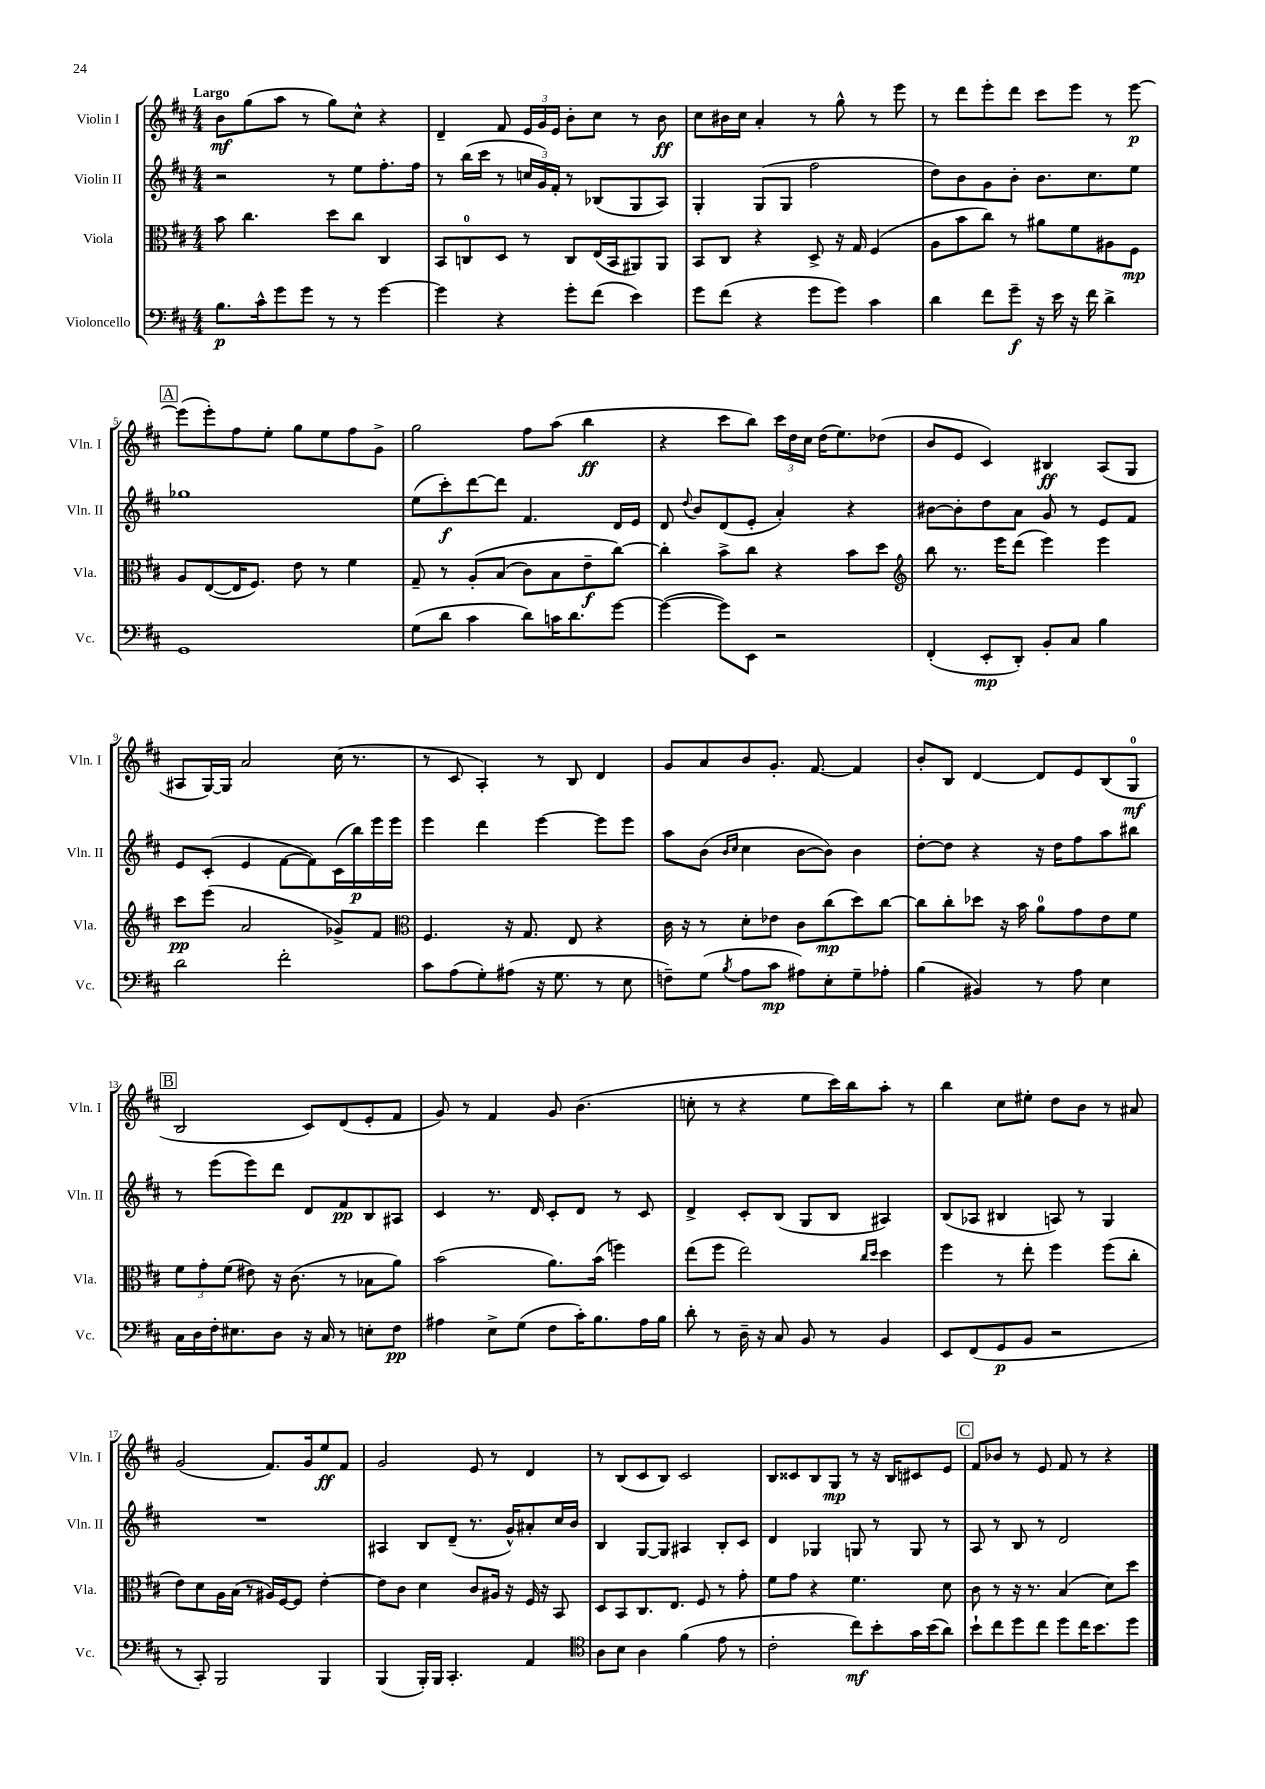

**kern	**kern	**kern	**kern
*staff4	*staff3	*staff2	*staff1
*clefF4	*clefC3	*clefG2	*clefG2
*k[f#c#]	*k[f#c#]	*k[f#c#]	*k[f#c#]
*M4/4	*M4/4	*M4/4	*M4/4
8.B	8b	2r	8b
.	4.cc#	.	(8gg
16c#^^	.	.	.
8g	.	.	8aa
8g	.	.	8r
8r	8dd	8r	8gg)
8r	8cc#	8ee	8cc#^^
[4g	4C#	8.ff#'	4r
.	.	16ff#	.
=	=	=	=
4g]	8BB	8r	4d~
.	8C	(16bb	.
.	.	16ccc#	.
4r	8D	8r	8f#
.	8r	24cc	24e
.	.	24g)	24g
.	.	24f#'	24e
8g'	8C	8r	8b'
(8f#	(16E	(8B-	8cc#
.	16BB	.	.
4e)	8AA#)	8G	8r
.	8AA#	8A)	8b
=	=	=	=
8g	8BB	4G'	8cc#
(8f#	8C#	.	16b#
.	.	.	16cc#
4r	4r	(8G	4a'
.	.	8G	.
8g	8D^	2ff#	8r
8g)	16r	.	8gg^^
.	16G	.	.
4c#	(4F#	.	8r
.	.	.	8eee
=	=	=	=
4d	8A	8dd)	8r
.	8b	8b	8ddd
8f#	8cc#)	8g	8eee'
8g~	8r	8b'	8ddd
16r	8a#	8.b	8ccc#
16e	.	.	.
16r	8f#	.	8eee
16f#	.	8.cc#	.
4d^	8A#	.	8r
.	8F#	8ee	[8eee
=	=	=	=
1GG	8A	1gg-	(8eee]
.	([8E	.	8eee')
.	16E]	.	8ff#
.	8.F#)	.	.
.	.	.	8ee'
.	8e	.	8gg
.	8r	.	8ee
.	4f#	.	8ff#
.	.	.	8g^
=	=	=	=
(8G	8G~	(8ee	2gg
8d	8r	8ccc#')	.
4c#	&(8A'	[8ddd	.
.	(8B	8ddd]	.
8d)	8c#)	4.f#	8ff#
16c	8B	.	(8aa
8.d	.	.	.
.	8e~	.	4bb
[8g	[8cc#&)	16d	.
.	.	16e	.
=	=	=	=
(4g_	4cc#']	8d	4r
.	.	8qqdd	.
.	.	8b	.
8g])	8b^	(8d	8ccc#
8EE	8cc#	8e'	8bb)
2r	4r	4a')	24ccc#
.	.	.	24dd
.	.	.	24cc#
.	.	.	(16dd
.	.	.	8.ee)
.	8b	4r	.
.	8dd	.	(8dd-
=	=	=	=
*	*clefG2	*	*
(4FF#'	8bb	[8b#	8b
.	8.r	8b#']	8e
8EE'	.	8dd	4c#)
.	16eee	.	.
8DD')	(8ddd	8a	.
8BB'	4eee)	8g	4B#
8C#	.	8r	.
4B	4eee	8e	(8A
.	.	8f#	8G
=	=	=	=
2d	8ccc#	8e	8A#
.	(8eee	(8c#'	[16G)
.	.	.	16G]
.	2a	4e	2a
2f#'	.	[8f#	.
.	.	8f#])	.
.	8g-^)	(16c#	(16cc#
.	.	16bb)	8.r
.	8f#	16eee	.
.	.	16eee	.
=	=	=	=
*	*clefC3	*	*
8c#	4.F#	4eee	8r
(8A	.	.	8c#
8G')	.	4ddd	4A')
(8A#	16r	.	.
.	8.G	.	.
16r	.	[4eee	8r
8.G	.	.	.
.	8E	.	8B
8r	4r	8eee]	4d
8E	.	8eee	.
=	=	=	=
8F~)	16c#	8aa	8g
.	16r	.	.
(8G	8r	(8b	8a
.	.	16qqb	.
8qB	.	16qqcc#	.
8A	8d'	4cc#	8b
8c#	8e-	.	8.g'
8A#)	8c#	[8b	.
.	.	.	[8.f#
8E'	(8cc#	8b])	.
8G~	8dd)	4b	4f#]
8A-'	[8cc#	.	.
=	=	=	=
(4B	8cc#]	[8dd'	8b'
.	8cc#'	8dd]	8B
4BB#)	8dd-	4r	[4d
.	16r	.	.
.	16b	.	.
8r	8a	16r	8d]
.	.	16dd	.
8A	8g	8ff#	8e
4E	8e	8aa	(8B
.	8f#	8bb#	8G
=	=	=	=
16C#	12f#	8r	2B
16D	.	.	.
.	12g'	.	.
16F#'	.	(8eee	.
.	(12f#	.	.
8.E#	.	.	.
.	8e#)	8eee)	.
8D	16r	8ddd	.
.	(8.c#	.	.
16r	.	8d	8c#)
16C#	.	.	.
8r	8r	8f#	(8d
8E'	8B-	8B	8e'
8F#	8a)	8A#	8f#
=	=	=	=
4A#	(2b	4c#	8g)
.	.	.	8r
8E^	.	8.r	4f#
(8G	.	.	.
.	.	16d	.
8F#	8.a)	8c#'	8g
16c#')	.	8d	(4.b
8.B	(16b	.	.
.	4ff)	8r	.
16A#	.	8c#	.
16B	.	.	.
=	=	=	=
8d'	(8ee	4d^	8cc'
8r	8ff#	.	8r
16D~	2ee)	8c#'	4r
16r	.	.	.
8C#	.	(8B	.
8BB	.	8G	8ee
8r	.	8B	16ccc#)
.	.	.	16bb
.	16qqcc#	.	.
.	16qqdd	.	.
4BB	4dd	4A#)	8aa'
.	.	.	8r
=	=	=	=
8EE	4ff#	(8B	4bb
(8FF#	.	8A-	.
8GG	8r	4B#	8cc#
8BB	8ee'	.	8ee#'
2r	4ff#	8A)	8dd
.	.	8r	8b
.	(8ff#	4G	8r
.	8cc#'	.	8a#
=	=	=	=
8r	8e)	1r	(2g
8CC#')	8d	.	.
2BBB	16A	.	.
.	(16B	.	.
.	8r	.	.
.	16A#)	.	8.f#)
.	[16F#	.	.
.	8F#]	.	.
.	.	.	16g
4BBB	[4e'	.	8ee
.	.	.	8f#
=	=	=	=
(4BBB	8e]	4A#	2g
.	8c#	.	.
16BBB')	4d	8B	.
16BBB	.	.	.
4.CC#'	.	(8d~	.
.	8c#	8.r	8e
.	16A#	.	8r
.	16r	16g^^)	.
4AA	16F#	8a#'	4d
.	16r	.	.
.	8BB	16cc#	.
.	.	16b	.
=	=	=	=
*clefC4	*	*	*
8A	8D	4B	8r
8B	8BB	.	(8B
4A	8.C#	[8G	8c#
.	.	8G]	8B)
.	8.E	.	.
(4f#	.	4A#	2c#
.	8F#	.	.
8e	8r	8B'	.
8r	8g'	8c#	.
=	=	=	=
2c#'	8f#	4d	8B
.	8g	.	8c##
.	4r	4G-	8B
.	.	.	8G
8cc#)	4.f#	8G	8r
8b'	.	8r	16r
.	.	.	16B
16g	.	8G	8c#
(16b	.	.	.
8a)	8d	8r	8e
=	=	=	=
8b`	8c#	8A	8f#
8cc#	8r	8r	8b-
8dd	16r	8B	8r
.	8.r	.	.
8cc#	.	8r	8e
8dd	(4B	2d	8f#
16cc#	.	.	8r
8.b	.	.	.
.	8d)	.	4r
8dd	8dd	.	.
==	==	==	==
*-	*-	*-	*-
